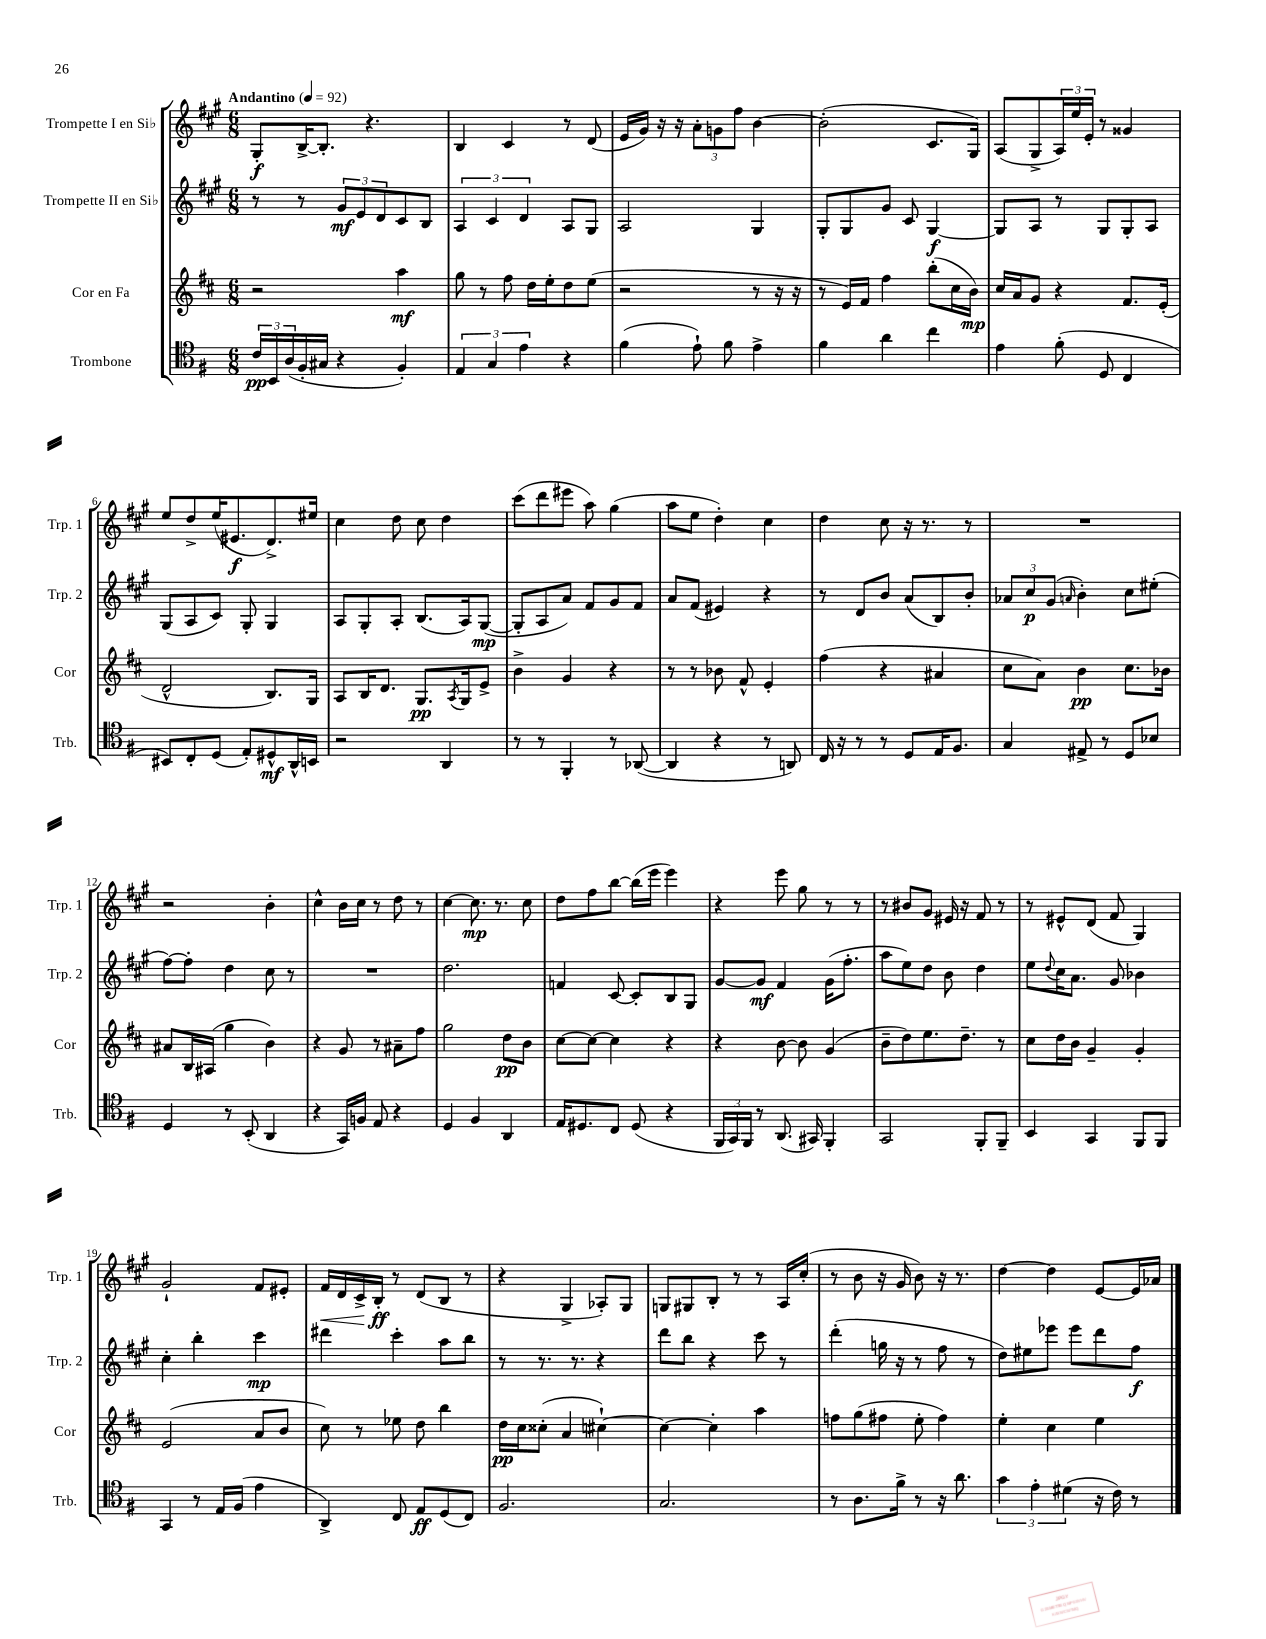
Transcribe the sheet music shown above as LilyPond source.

<<
\new StaffGroup <<
\new Staff = "s0" \with { instrumentName = "Trompette I en Sib" shortInstrumentName = "Trp. 1" } {
    \clef treble \key a \major \numericTimeSignature \time 6/8 \tempo "Andantino" 4 = 92
    gis8-.\f b16~-> b8.-. r4. |
    b4 cis'4 r8 d'8( |
    e'16 gis'16) r16 r16 \tuplet 3/2 { a'8-. g'8 fis''8 } b'4~ |
    b'2-.( cis'8. gis16) |
    a8( gis8-> \tuplet 3/2 { a16) e''16 e'16-. } r8 gisis'4 |
    e''8 d''8-> e''16( eis'8.\f d'8.->) eis''16 |
    cis''4 d''8 cis''8 d''4 |
    cis'''8( d'''8 eis'''8 a''8) gis''4( |
    a''8 e''8 d''4-.) cis''4 |
    d''4 cis''8 r16 r8. r8 |
    R2. |
    r2 b'4-. |
    cis''4-^ b'16 cis''16 r8 d''8 r8 |
    cis''4~ cis''8.\mp r8. cis''8 |
    d''8 fis''8 b''8~ b''16( e'''16 e'''4) |
    r4 e'''8 gis''8 r8 r8 |
    r8 bis'8 gis'8 eis'16 r16 fis'8 r8 |
    r8 eis'8-^ d'8( fis'8 gis4) |
    gis'2-! fis'8 eis'8-. |
    fis'16\< d'16 cis'16-> b16-.\ff\! r8 d'8( b8 r8 |
    r4 gis4-> aes8-.) gis8 |
    g8 gis8 b8-. r8 r8 a16 cis''16-.( |
    r8 b'8 r16 gis'16 b'8) r16 r8. |
    d''4~ d''4 e'8~ e'16 aes'16 \bar "|." |
}
\new Staff = "s1" \with { instrumentName = "Trompette II en Sib" shortInstrumentName = "Trp. 2" } {
    \clef treble \key a \major \numericTimeSignature \time 6/8
    r8 r8 \tuplet 3/2 { gis'8\mf e'8 d'8 } cis'8 b8 |
    \tuplet 3/2 { a4 cis'4 d'4 } a8 gis8 |
    a2 gis4 |
    gis8-. gis8 gis'8 cis'8 gis4~\f |
    gis8 a8 r8 gis8 gis8-. a8 |
    gis8( a8 cis'8) gis8-. gis4 |
    a8 gis8-. a8-. b8.( a16) gis8~\mp( |
    gis8-. a8 a'8) fis'8 gis'8 fis'8 |
    a'8 fis'8( eis'4) r4 |
    r8 d'8 b'8 a'8( b8) b'8-. |
    \tuplet 3/2 { aes'8 cis''8\p gis'8( } \grace { a'16 } b'4-.) cis''8 eis''8-.( |
    fis''8~) fis''8-. d''4 cis''8 r8 |
    R2. |
    d''2. |
    f'4 cis'8~ cis'8-. b8 gis8 |
    gis'8~ gis'8\mf fis'4 gis'16( fis''8.-. |
    a''8 e''8) d''8 b'8 d''4 |
    e''8 \appoggiatura { d''8 } cis''16 a'8. gis'8 bes'4 |
    cis''4-. b''4-. cis'''4\mp |
    dis'''4 cis'''4-. a''8 b''8 |
    r8 r8. r8. r4 |
    d'''8 b''8 r4 cis'''8 r8 |
    d'''4-.( g''16 r16 r8 fis''8 r8 |
    d''8) eis''8 ees'''8 ees'''8 d'''8 fis''8\f \bar "|." |
}
\new Staff = "s2" \with { instrumentName = "Cor en Fa" shortInstrumentName = "Cor" } {
    \clef treble \key d \major \numericTimeSignature \time 6/8
    r2 a''4\mf |
    g''8 r8 fis''8 d''16 e''16-. d''8 e''8( |
    r2 r8 r16 r16 |
    r8 e'16) fis'16 fis''4 b''8-.( cis''16 b'16\mp) |
    cis''16 a'16 g'8 r4 fis'8. e'16-.( |
    d'2-^ b8.) g16 |
    a8 b16 d'8. g8.\pp \acciaccatura { a8 } g16 e'8-> |
    b'4-> g'4 r4 |
    r8 r8 bes'8 fis'8-^ e'4-. |
    fis''4( r4 ais'4 |
    cis''8 a'8) b'4\pp cis''8. bes'16 |
    ais'8 b16 ais16( g''4 b'4) |
    r4 g'8 r8 ais'8-- fis''8 |
    g''2 d''8\pp b'8 |
    cis''8~ cis''8~ cis''4 r4 |
    r4 b'8~ b'8 g'4( |
    b'8-- d''8) e''8. d''8.-- r8 |
    cis''8 d''16 b'16 g'4-- g'4-. |
    e'2( a'8 b'8 |
    cis''8) r8 ees''8 d''8 b''4 |
    d''16\pp cis''16 cisis''8-.( a'4 cis''4~-!) |
    cis''4~ cis''4-. a''4 |
    f''8 g''8( fis''8 e''8-. fis''4) |
    e''4-. cis''4 e''4 \bar "|." |
}
\new Staff = "s3" \with { instrumentName = "Trombone" shortInstrumentName = "Trb." } {
    \clef tenor \key g \major \numericTimeSignature \time 6/8
    \tuplet 3/2 { c'16\pp b,16 a16( } fis16-. gis16 r4 fis4-.) |
    \tuplet 3/2 { e4 g4 e'4 } r4 |
    fis'4( e'8-!) fis'8 e'4-> |
    fis'4 a'4 c''4 |
    e'4 fis'8-.( d8 c4 |
    bis,8) c8-. d8( e8-.) dis8-^\mf a,16-^ b,16 |
    r2 a,4 |
    r8 r8 fis,4-. r8 aes,8~( |
    aes,4 r4 r8 a,8) |
    c16 r16 r8 r8 d8 e16 fis8. |
    g4 eis8-> r8 d8 bes8 |
    d4 r8 b,8-.( a,4 |
    r4 g,16) f16 e8 r4 |
    d4 fis4 a,4 |
    e16 dis8. c8 dis8( r4 |
    \tuplet 3/2 { fis,16 g,16) fis,16 } r8 a,8.( gis,16) fis,4-. |
    g,2 fis,8-. fis,8-- |
    b,4 g,4 fis,8 fis,8 |
    g,4 r8 e16 fis16( e'4 |
    a,4->) c8 e8\ff d8( c8) |
    fis2. |
    g2. |
    r8 a8. fis'16-> r8 r16 a'8. |
    \tuplet 3/2 { g'4 e'4-. dis'4( } r16 c'16) r8 \bar "|." |
}
>>
>>
